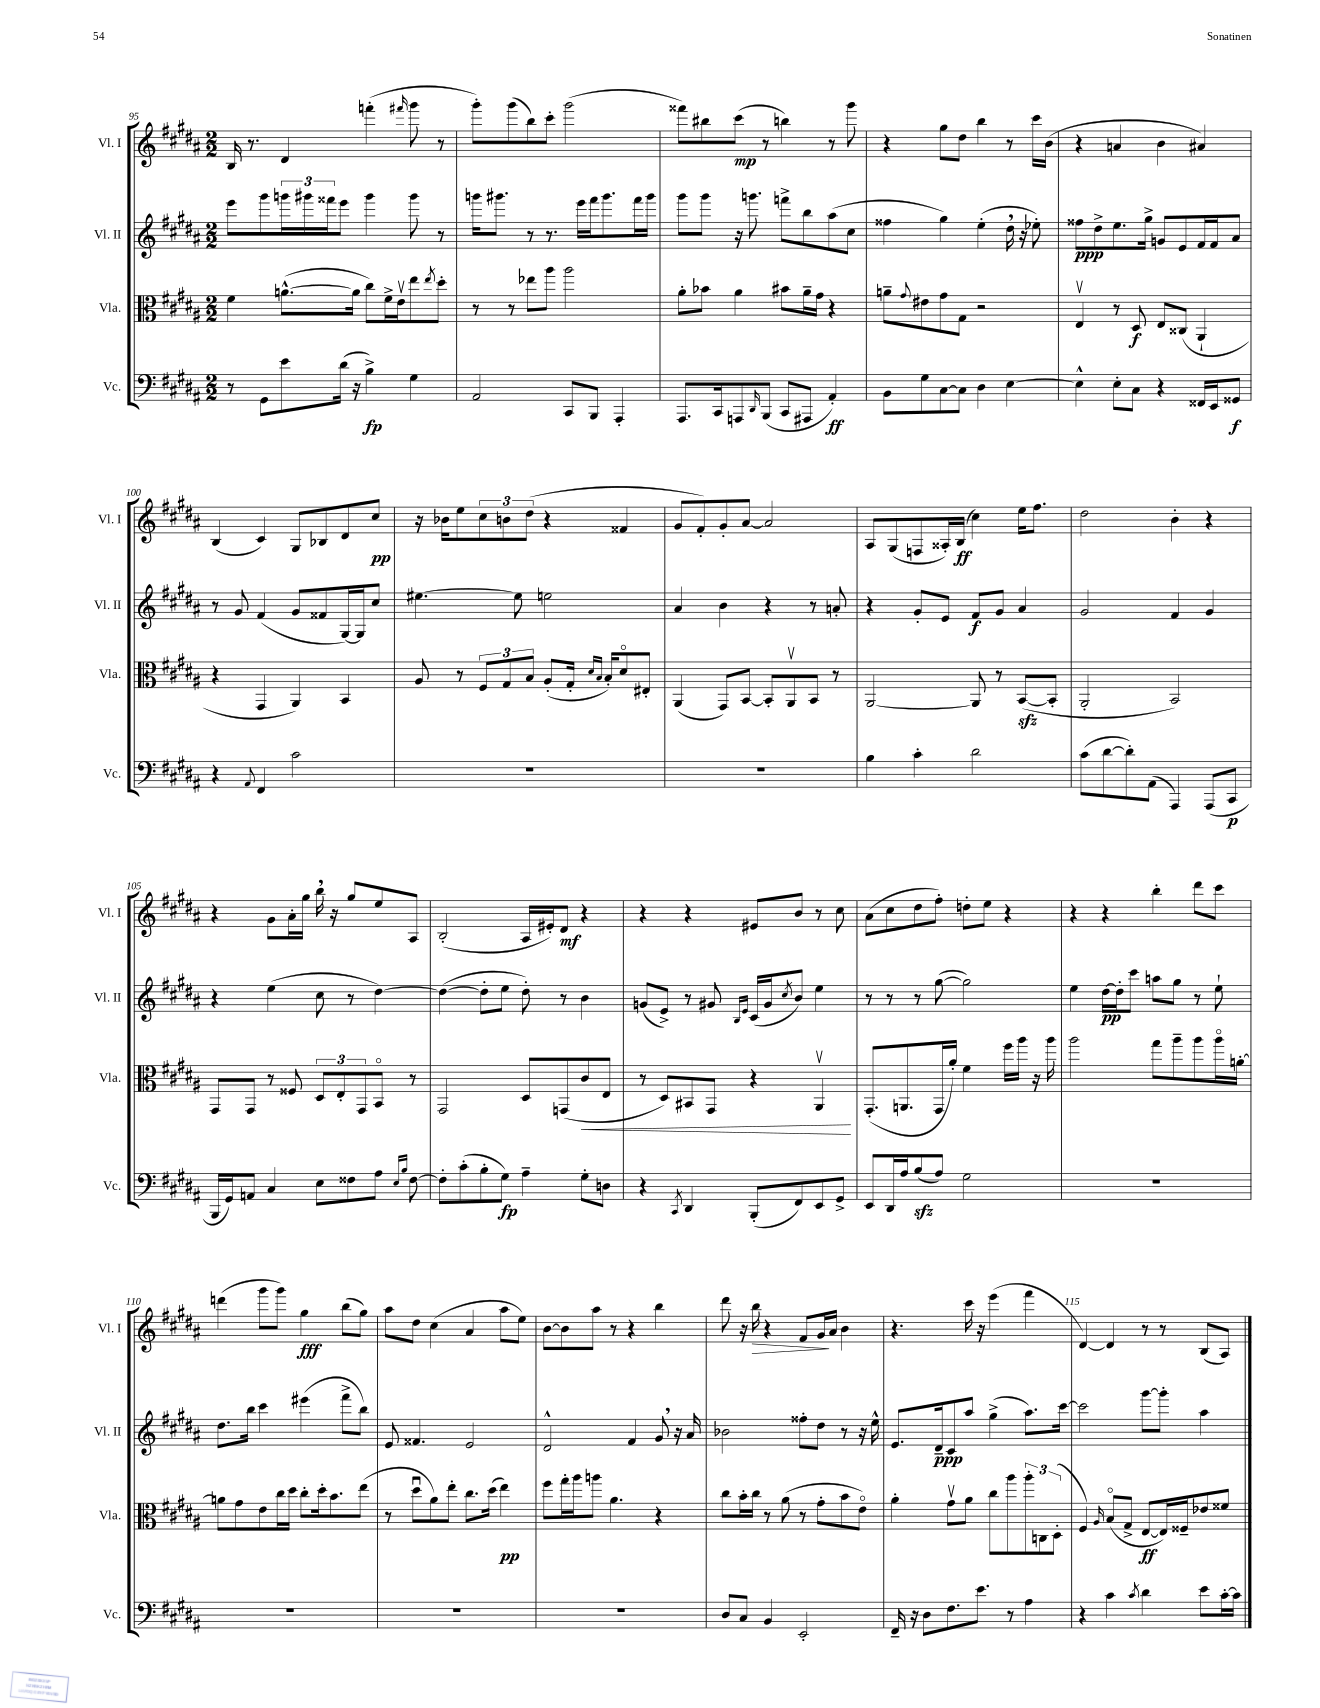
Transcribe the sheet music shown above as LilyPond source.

<<
\new StaffGroup <<
\new Staff = "s0" \with { instrumentName = "Vl. I" shortInstrumentName = "Vl. I" } {
    \clef treble \key b \major \numericTimeSignature \time 2/2
    b16 r8. dis'4 f'''4-.( \grace { fis'''16 } gis'''8 r8 |
    gis'''8-.) gis'''8( b''8) cis'''8-. gis'''2( |
    fisis'''8) bis''8 cis'''8\mp( r8 b''4) r8 gis'''8 |
    r4 gis''8 dis''8 b''4 r8 cis'''16 b'16( |
    r4 a'4 b'4 ais'4) |
    b4( cis'4) gis8 bes8 dis'8 cis''8\pp |
    r16 bes'16 e''8 \tuplet 3/2 { cis''8 b'8 dis''8( } r4 fisis'4 |
    gis'8 fis'8-.) gis'8-. ais'8~ ais'2 |
    ais8 gis8( f8 aisis16-.) b16\ff( cis''4) e''16 fis''8. |
    dis''2 b'4-. r4 |
    r4 gis'8 ais'16-. gis''16 b''16 \breathe r16 gis''8 e''8 ais8 |
    b2-.( ais16 eis'16-.) dis'8\mf r4 |
    r4 r4 eis'8 b'8 r8 cis''8 |
    ais'8( cis''8 dis''8 fis''8-.) d''8-. e''8 r4 |
    r4 r4 b''4-. dis'''8 cis'''8 |
    d'''4( gis'''8 gis'''8) gis''4\fff b''8( gis''8) |
    ais''8 dis''8 cis''4( ais'4 ais''8 e''8) |
    b'8~ b'8 ais''8 r8 r4 b''4 |
    dis'''8 r16 b''16\> r4 fis'8 gis'16\! ais'16 b'4 |
    r4. cis'''16 r16 e'''4( fis'''4 |
    dis'4~) dis'4 r8 r8 b8( ais8) \bar "|." |
}
\new Staff = "s1" \with { instrumentName = "Vl. II" shortInstrumentName = "Vl. II" } {
    \clef treble \key b \major \numericTimeSignature \time 2/2
    e'''8 gis'''8 \tuplet 3/2 { g'''16 gis'''16 fisis'''16 } e'''8 gis'''4 gis'''8 r8 |
    g'''16 gis'''8. r8 r8. e'''16 fis'''16 gis'''8. fis'''16 gis'''16 |
    gis'''8 gis'''8 r16 g'''8. f'''8-> b''8 ais''8( cis''8 |
    fisis''4 gis''4) e''4-.( dis''16 \breathe r16 ees''8-.) |
    fisis''8\ppp dis''8-> e''8. gis''16-> g'8 e'8 fis'16 fis'16 ais'8 |
    r8 gis'8 fis'4( gis'8 fisis'8 gis16~) gis16 cis''8 |
    eis''4.~ eis''8 e''2 |
    ais'4 b'4 r4 r8 a'8-. |
    r4 gis'8-. e'8 fis'8\f gis'8 ais'4 |
    gis'2 fis'4 gis'4 |
    r4 e''4( cis''8 r8 dis''4~) |
    dis''4~( dis''8-. e''8 dis''8-.) r8 b'4 |
    g'8( e'8->) r8 gis'8 \grace { b16 e'16 } cis'16( gis'16 \acciaccatura { cis''8 } b'8) e''4 |
    r8 r8 r8 gis''8~( gis''2) |
    e''4 dis''16~\pp dis''16-. cis'''8 a''8 gis''8 r8 e''8-! |
    dis''8. b''16 cis'''4 eis'''4( fis'''8-> b''8) |
    e'8 fisis'4. e'2 |
    dis'2-^ fis'4 gis'8 \breathe r16 ais'16 |
    bes'2 fisis''8-. dis''8 r8 r16 e''16-^ |
    e'8. dis'16--\ppp cis'8 ais''8 gis''4->( ais''8.) cis'''16~ |
    cis'''2 gis'''8~ gis'''8-. ais''4 \bar "|." |
}
\new Staff = "s2" \with { instrumentName = "Vla." shortInstrumentName = "Vla." } {
    \clef alto \key b \major \numericTimeSignature \time 2/2
    fis'4 a'8.~-^( a'16 cis''8) fis'16-> e'16\upbow e''8 \acciaccatura { e''8 } dis''8-. |
    r8 r8 ees''8 ais''8 ais''2 |
    ais'8-. bes'8 ais'4 bis'8 ais'16-- gis'16 r4 |
    a'8-- \appoggiatura { gis'8 } eis'8 gis'8 gis8 r2 |
    e4\upbow r8 dis8\f e8 cisis8( ais,4-! |
    r4 gis,4 ais,4) b,4 |
    ais8 r8 \tuplet 3/2 { fis8 gis8 b8 } ais8-.( gis16-. \grace { dis'16 b16 } b16-.) dis'8\flageolet eis8-. |
    ais,4( gis,8) b,8~ b,8-. ais,8\upbow b,8 r8 |
    ais,2~ ais,8 r8 b,8~\sfz( b,8-. |
    ais,2-. b,2) |
    gis,8 gis,8 r8 fisis8 \tuplet 3/2 { dis8 e8-. gis,8 } b,8\flageolet r8 |
    gis,2 dis8 g,8( cis'8\< e8 |
    r8 dis8) bis,8 gis,8 r4 ais,4\upbow\! |
    gis,8.-.( a,8. gis,16 ais'16-.) fis'4 fis''16 ais''16 r16 ais''16 |
    ais''2 gis''8 ais''8-- ais''8 ais''16\flageolet a'16~-. |
    a'8 gis'8 e'8 cis''16 dis''16 cis''8-. dis''16-. b'8. e''8( |
    r8 dis''8\downbow ais'8) e''8-. cis''8. dis''16( e''4\pp) |
    fis''8 gis''16-. ais''16 a''8 ais'4. r4 |
    cis''8 b'16-. cis''16 r8 ais'8( r8 gis'8-. b'8 e'8\flageolet) |
    ais'4-. gis'8\upbow ais'8 cis''8 ais''8 \tuplet 3/2 { ais''8-. c8 dis8-.( } |
    fis4) \grace { ais16 } b8\flageolet( gis8-> e8~\ff e16) fisis16-- ees'8 fisis'8 \bar "|." |
}
\new Staff = "s3" \with { instrumentName = "Vc." shortInstrumentName = "Vc." } {
    \clef bass \key b \major \numericTimeSignature \time 2/2
    r8 gis,8 e'8 dis'16( r16 b4->\fp) gis4 |
    ais,2 cis,8 b,,8 ais,,4-. |
    ais,,8. cis,16 a,,8 \grace { dis,16 } b,,8( cis,8 ais,,8 ais,4-.\ff) |
    b,8 gis8 cis8~ cis8 dis4 e4~ |
    e4-^ e8-. cis8 r4 fisis,16 e,16 gisis,8\f |
    r4 \appoggiatura { ais,8 } fis,4 cis'2 |
    R1 |
    R1 |
    b4 cis'4-. dis'2 |
    cis'8( dis'8~ dis'8-.) ais,8( ais,,4) ais,,8( cis,8\p |
    b,,16 gis,16) a,8 cis4 e8 fisis8 ais8 \grace { e16 b16 } fisis8~ |
    fisis8-. cis'8-.( b8-. gis8\fp) ais4-- gis8-. d8 |
    r4 \acciaccatura { cis,8 } dis,4 b,,8-.( fis,8) e,8 gis,8-> |
    e,8 dis,16 ais16 b8\sfz( ais8) gis2 |
    R1 |
    R1 |
    R1 |
    R1 |
    dis8 cis8 b,4 e,2-. |
    fis,16-- r16 dis8 fis8. e'8. r8 ais4 |
    r4 cis'4 \acciaccatura { cis'8 } dis'4 e'8 cis'16~-. cis'16 \bar "|." |
}
>>
>>
\layout { \context { \Score currentBarNumber = #95 \override BarNumber.break-visibility = ##(#f #t #t) barNumberVisibility = #(every-nth-bar-number-visible 5) } }
